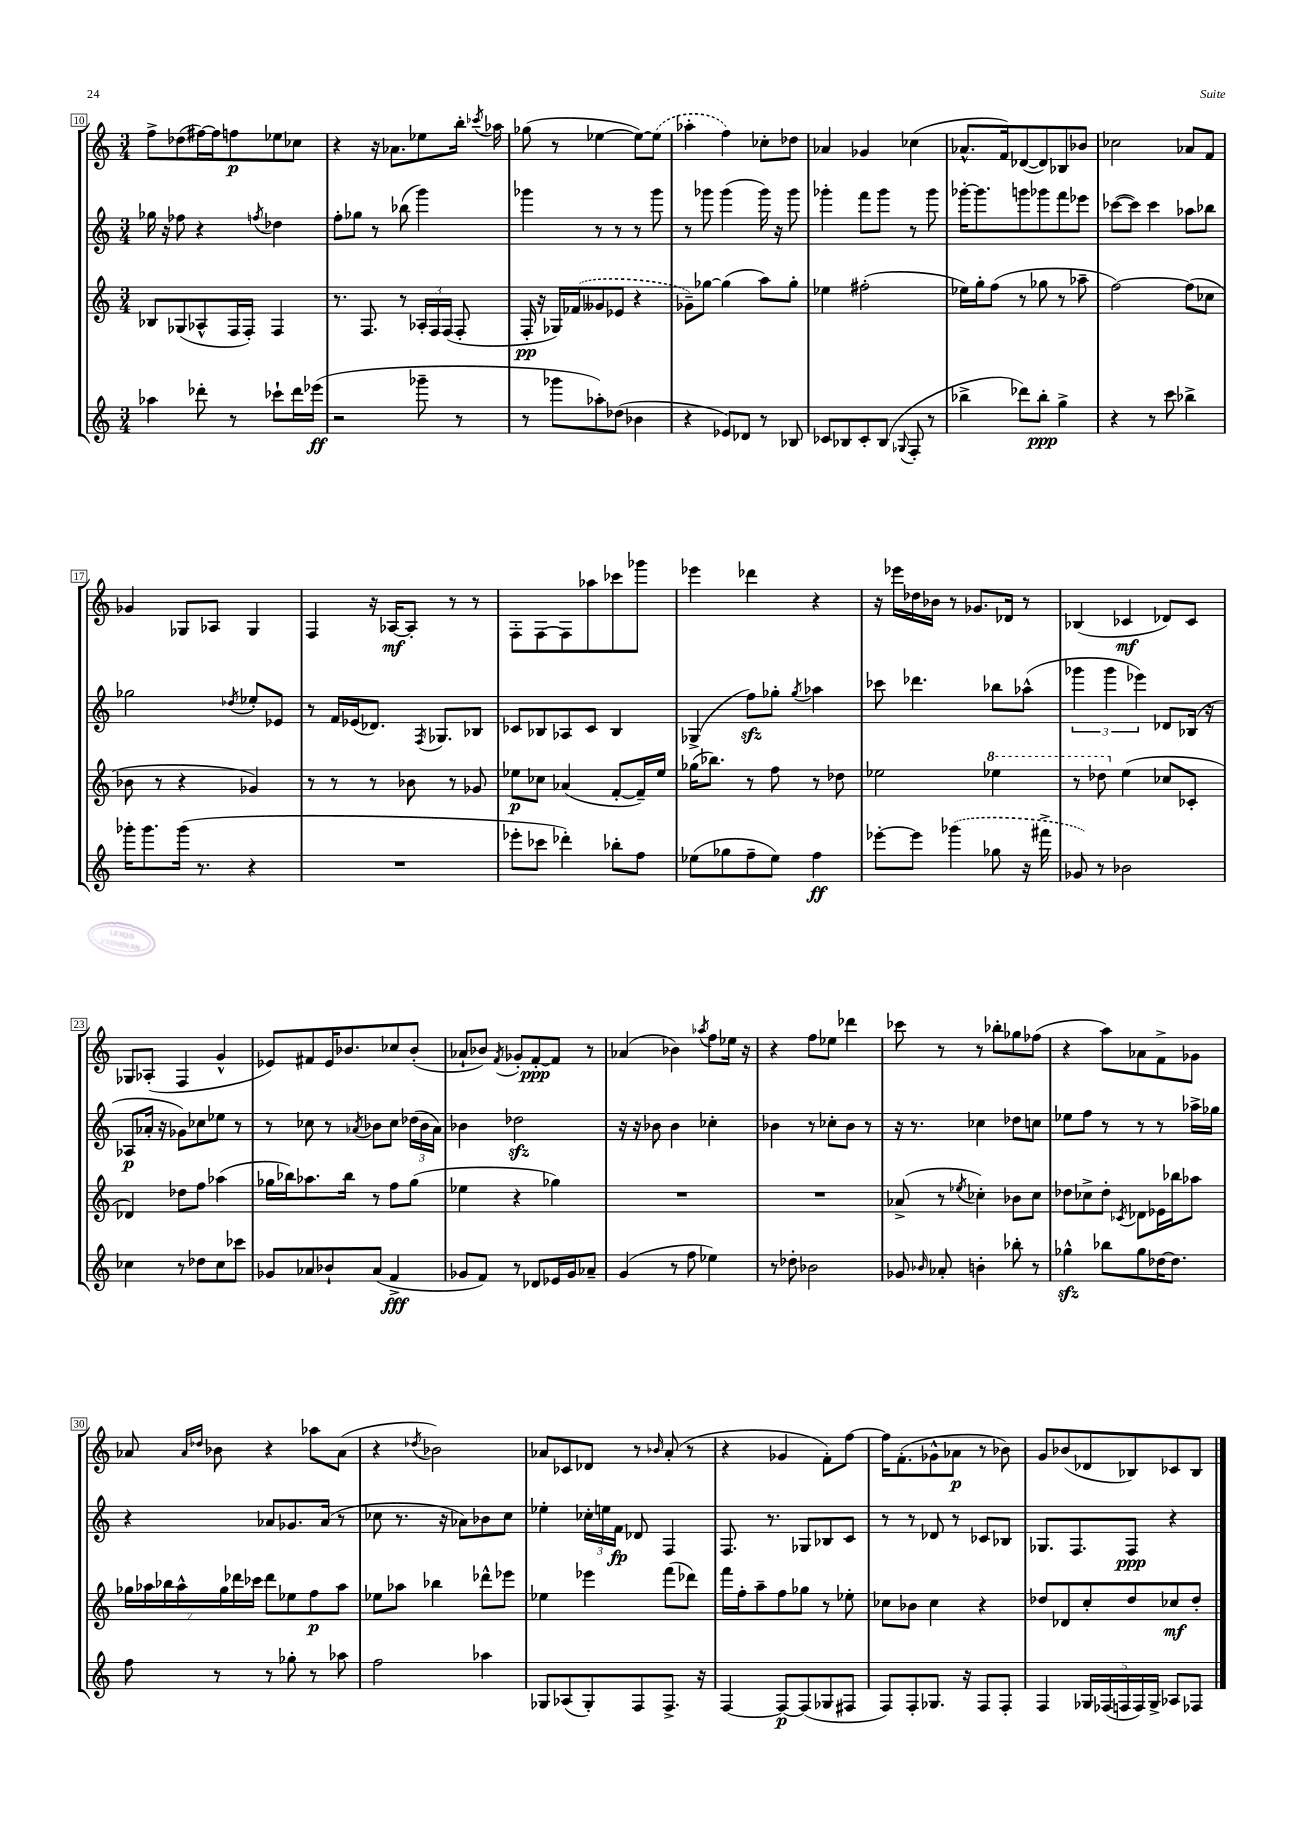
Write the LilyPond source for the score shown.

<<
\new StaffGroup <<
\new Staff = "s0" {
    \clef treble \key c \major \numericTimeSignature \time 3/4
    \autoBeamOff f''8[-> des''8( fis''16~) fis''16 f''8\p ees''8 ces''8] |
    r4 r16 aes'8.[ ees''8 b''16]-. \acciaccatura { ces'''8 } aes''16 |
    ges''8( r8 ees''4~ ees''8[~) \once \slurDashed ees''8]( |
    aes''4-. f''4) ces''8[-. des''8] |
    aes'4 ges'4 ces''4( |
    aes'8.[-^ f'16) des'8~( des'8) bes8 bes'8] |
    ces''2 aes'8[ f'8] |
    ges'4 ges8[ aes8] ges4 |
    f4 r16 aes16[~\mf aes8]-. r8 r8 |
    f8[-. f8~ f8 aes''8 ces'''8 ges'''8] |
    ees'''4 des'''4 r4 |
    r16 ees'''16[ des''16 bes'16] r8 ges'8.[ des'16] r8 |
    bes4( ces'4\mf des'8[) ces'8] |
    ges8[ aes8]-.( f4 g'4-^ |
    ees'8[) fis'8 ees'16 bes'8. ces''8 bes'8]-.( |
    aes'8[-! bes'8]) \acciaccatura { f'8 } ges'8[-. f'8~-.\ppp f'8] r8 |
    aes'4( bes'4) \acciaccatura { aes''8 } f''8[ ees''16] r16 |
    r4 f''8[ ees''8] des'''4 |
    ces'''8 r8 r8 bes''8[-. ges''8 fes''8]( |
    r4 a''8[) aes'8 f'8-> ges'8] |
    aes'8 \grace { aes'16[ des''16] } bes'8 r4 aes''8[ aes'8]( |
    r4 \acciaccatura { des''8 } bes'2) |
    aes'8[ ces'8 des'8] r8 \grace { bes'16 } aes'8-.( r8 |
    r4 ges'4 f'8[-.) f''8]~ |
    f''16[ f'8.-.( ges'8-^ aes'8]\p r8 bes'8) |
    g'8[ bes'8( des'8 bes8) ces'8 bes8] \bar "|." |
}
\new Staff = "s1" {
    \clef treble \key c \major \numericTimeSignature \time 3/4
    \autoBeamOff ges''16 r16 fes''8 r4 \acciaccatura { f''8 } des''4 |
    f''8[-. ges''8] r8 bes''8( g'''4) |
    ges'''4 r8 r8 r8 ges'''8 |
    r8 ges'''8 ges'''4( ges'''16) r16 ges'''8 |
    ges'''4-. f'''8[ ges'''8] r8 ges'''8 |
    ges'''16[~-. ges'''8. g'''8 ges'''8 f'''8 ees'''8] |
    ces'''8[~( ces'''8]) ces'''4 aes''8[ bes''8] |
    ges''2 \acciaccatura { des''8 } ees''8[-. ees'8] |
    r8 f'16[ ees'16( des'8.]) \acciaccatura { f8 } ges8.[ bes8] |
    ces'8[ bes8 aes8 ces'8] bes4 |
    ges4->( f''8[\sfz) ges''8]-. \acciaccatura { ges''8 } aes''4 |
    ces'''8 des'''4. bes''8[ aes''8]-^( |
    \tuplet 3/2 { ges'''4 ges'''4 ees'''4) } des'8[ bes16]( r16 |
    aes8[\p aes'16]-. r16 ges'8[) ces''8 ees''8] r8 |
    r8 ces''8 r8 \acciaccatura { aes'8 } bes'8[ ces''8] \tuplet 3/2 { des''16[( bes'16 aes'16]) } |
    bes'4 des''2\sfz |
    r16 r16 bes'8 bes'4 ces''4-. |
    bes'4 r8 ces''8[-. bes'8] r8 |
    r16 r8. ces''4 des''8[ c''8] |
    ees''8[ f''8] r8 r8 r8 aes''16[-> ges''16] |
    r4 aes'8[ ges'8. aes'16]( r8 |
    ces''8 r8. r16 aes'8[) bes'8 ces''8] |
    ees''4-. \tuplet 3/2 { ces''16[-. e''16 f'16]\fp } des'8 f4 |
    f8. r8. ges8[ bes8 c'8] |
    r8 r8 des'8 r8 ces'8[ bes8] |
    ges8.[ f8. f8]\ppp r4 \bar "|." |
}
\new Staff = "s2" {
    \clef treble \key c \major \numericTimeSignature \time 3/4
    \autoBeamOff bes8[ ges8( aes8-^ f16 f16]-.) f4 |
    r8. f8. r8 \tuplet 3/2 { aes16[-. f16 f16]( } f8-. |
    f16-.\pp r16 ges16[) \once \slurDashed fes'16( geses'8 ees'8] r4 |
    ges'8[--) ges''8]~ ges''4( a''8[) ges''8]-. |
    ees''4 fis''2-.( |
    ees''16[) g''16-. f''8]( r8 ges''8 r8 aes''8-- |
    f''2~) f''8[( ces''8] |
    bes'8 r8 r4 ges'4) |
    r8 r8 r8 bes'8 r8 ges'8 |
    ees''8[\p ces''8] aes'4( f'8[~-. f'16--) ees''16] |
    ges''16[( bes''8.]) r8 f''8 r8 des''8 |
    ees''2 \ottava #1 ees'''4 |
    r8 des'''8 \ottava #0 e''4( ces''8[ ces'8]-. |
    des'4) des''8[ f''8] aes''4( |
    ges''16[ bes''16) aes''8. bes''16] r8 f''8[ ges''8]( |
    ees''4 r4 ges''4) |
    R2. |
    R2. |
    aes'8->( r8 \acciaccatura { ees''8 } ces''4-.) bes'8[ ces''8] |
    des''8[ ces''8-> des''8]-. \acciaccatura { ces'8 } des'8[ ees'16 bes''16 aes''8] |
    \tuplet 7/4 { ges''16[ aes''16 bes''16 aes''16-^ ges''16 des'''16 ces'''16] } des'''8[ ees''8 f''8\p aes''8] |
    ees''8[ aes''8] bes''4 des'''8[-^ ees'''8] |
    ees''4 ees'''4 f'''8[( des'''8]) |
    f'''16[ f''16-. a''8-- f''8 ges''8] r8 ees''8-. |
    ces''8[ bes'8] ces''4 r4 |
    des''8[ des'8 c''8-. des''8 ces''8\mf des''8]-. \bar "|." |
}
\new Staff = "s3" {
    \clef treble \key c \major \numericTimeSignature \time 3/4
    \autoBeamOff aes''4 des'''8-. r8 ces'''8[-! des'''16 ees'''16]\ff( |
    r2 ges'''8-- r8 |
    r8 ges'''8[ aes''8-.) des''8]( bes'4 |
    r4 ees'8[) des'8] r8 bes8 |
    ces'8[ bes8 ces'8-. bes8]( \appoggiatura { ges8 } f8-. r8 |
    bes''4-> des'''8[) bes''8]-.\ppp g''4-> |
    r4 r8 c'''8 bes''4-> |
    ges'''16[-. ges'''8. ges'''16]( r8. r4 |
    R2. |
    ees'''8[-. ces'''8] des'''4-.) bes''8[-. f''8] |
    ees''8[( ges''8 f''8-- ees''8]) f''4\ff |
    ees'''8[~-. ees'''8] \once \slurDashed ges'''4( ges''8 r16 fis'''16-> |
    ges'8) r8 bes'2 |
    ces''4 r8 des''8[ ces''8 ces'''8] |
    ges'8[ aes'8 bes'8-! aes'8]( f'4->\fff |
    ges'8[ f'8]) r8 des'8[ ees'16 ges'16 aes'8]-- |
    g'4( r8 f''8 ees''4) |
    r8 des''8-. bes'2 |
    ges'8 \grace { bes'16 } aes'8-. b'4-. bes''8-. r8 |
    ges''4-^\sfz bes''8[ ges''8 des''16~ des''8.] |
    f''8 r8 r8 ges''8-. r8 aes''8 |
    f''2 aes''4 |
    ges8[ aes8( ges8-.) f8 f8.]-> r16 |
    f4~ f8[~\p f8( ges8 fis8] |
    f8[) f8-. ges8.] r16 f8[ f8]-. |
    f4 \tuplet 5/4 { ges16[ fes16( f16 f16) ges16]-> } aes8[ fes8] \bar "|." |
}
>>
>>
\layout { \context { \Score currentBarNumber = #10 \override BarNumber.stencil = #(make-stencil-boxer 0.1 0.3 ly:text-interface::print) } }
